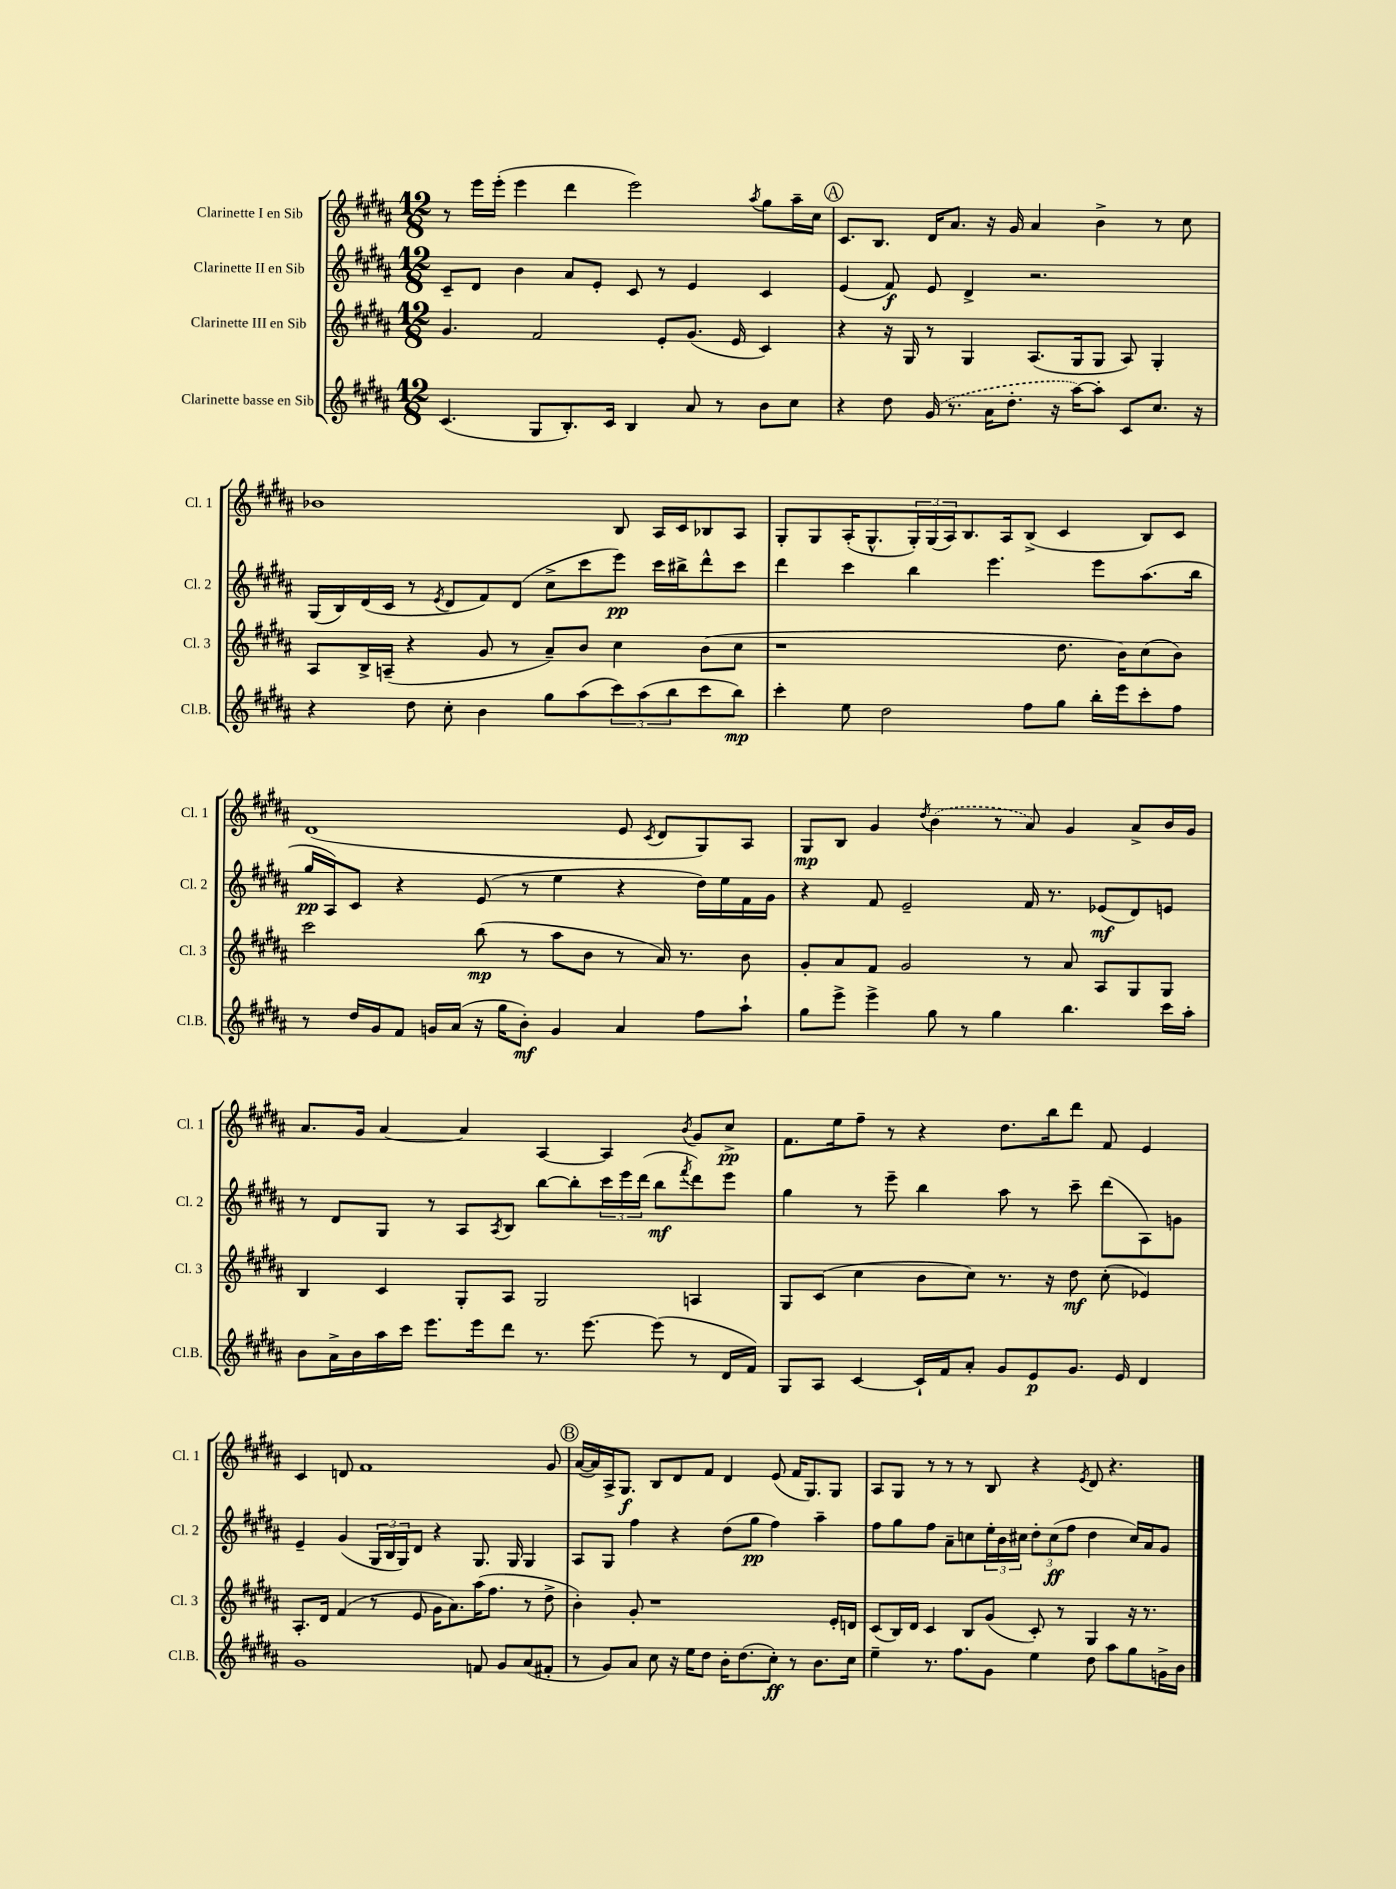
<<
\new StaffGroup <<
\new Staff = "s0" \with { instrumentName = "Clarinette I en Sib" shortInstrumentName = "Cl. 1" } {
    \clef treble \key b \major \numericTimeSignature \time 12/8
    r8 e'''16 e'''16-.( e'''4 dis'''4 e'''2) \acciaccatura { ais''8 } gis''8 ais''16-- cis''16 |
    \mark \markup { \circle "A" } cis'8. b8. dis'16 ais'8. r16 gis'16 ais'4 b'4-> r8 cis''8 |
    bes'1 b8 ais16 cis'16 bes8 ais8 |
    gis8-. gis8 ais16-.( gis8.-^ \tuplet 3/2 { gis16-.) gis16( ais16) } b8. ais16 b8->( cis'4 b8) cis'8 |
    dis'1( e'8 \acciaccatura { cis'8 } dis'8 gis8) ais8 |
    gis8\mp b8 gis'4 \acciaccatura { dis''8 } \once \slurDashed b'4( r8 ais'8) gis'4 ais'8-> b'16 gis'16 |
    ais'8. gis'16 ais'4~ ais'4 ais4~ ais4 \acciaccatura { b'8 } gis'8 cis''8->\pp |
    fis'8. e''16 fis''8-- r8 r4 dis''8. b''16 dis'''8 fis'8 e'4 |
    cis'4 d'8 fis'1 gis'8 |
    \mark \markup { \circle "B" } ais'16~( ais'16) ais16-> gis8.\f b8 dis'8 fis'8 dis'4 e'8( fis'16 gis8.) gis8 |
    ais8 gis8 r8 r8 r8 b8 r4 \acciaccatura { e'8 } dis'8 r4. \bar "|." |
}
\new Staff = "s1" \with { instrumentName = "Clarinette II en Sib" shortInstrumentName = "Cl. 2" } {
    \clef treble \key b \major \numericTimeSignature \time 12/8
    cis'8-- dis'8 b'4 ais'8 e'8-. cis'8 r8 e'4 cis'4 |
    \mark \markup { \circle "A" } e'4( fis'8\f) e'8 dis'4-> r2. |
    gis16( b16) dis'16( cis'16 r8 \acciaccatura { e'8 } dis'8 fis'8) dis'8( cis''8-> cis'''8 e'''8\pp) cis'''16 bis''16-> dis'''8-^ cis'''8 |
    dis'''4 cis'''4 b''4 e'''4. e'''8 ais''8.( b''16 |
    gis''16\pp ais16) cis'8 r4 e'8( r8 e''4 r4 dis''16) e''16 fis'16 gis'16 |
    r4 fis'8 e'2-- fis'16 r8. ees'8\mf( dis'8) e'8 |
    r8 dis'8 gis8 r8 ais8 \acciaccatura { ais8 } b8 b''8~ b''8-. \tuplet 3/2 { cis'''16 e'''16 dis'''16( } b''8\mf \acciaccatura { fis'''8 } dis'''8) e'''8 |
    gis''4 r8 e'''8-- b''4 ais''8 r8 cis'''8-- dis'''8( ais8) g'8 |
    e'4-- gis'4( \tuplet 3/2 { gis16 b16 gis16) } dis'8 r4 gis8. gis16 gis4 |
    \mark \markup { \circle "B" } ais8 gis8 fis''4 r4 dis''8( gis''8\pp fis''4) ais''4-- |
    fis''8 gis''8 fis''8 ais'8-- c''8 \tuplet 3/2 { e''16-. b'16 cis''16 } \tuplet 3/2 { dis''8-. cis''8\ff( fis''8 } dis''4 cis''16) ais'16 gis'8 \bar "|." |
}
\new Staff = "s2" \with { instrumentName = "Clarinette III en Sib" shortInstrumentName = "Cl. 3" } {
    \clef treble \key b \major \numericTimeSignature \time 12/8
    gis'4. fis'2 e'8-. gis'8.( e'16 cis'4) |
    \mark \markup { \circle "A" } r4 r16 gis16 r8 gis4 ais8.( gis16 gis8 ais8) gis4-. |
    ais8 b16-> a16--( r4 gis'8 r8 ais'8--) b'8 cis''4 b'8( cis''8 |
    r1 dis''8. b'16) cis''8( b'8) |
    cis'''2 b''8\mp( r8 ais''8 b'8 r8 ais'16) r8. b'8 |
    gis'8-. ais'8 fis'8 gis'2 r8 ais'8 ais8 gis8 gis8 |
    b4 cis'4 gis8-. ais8 gis2 a4 |
    gis8 cis'8( cis''4 b'8 cis''8) r8. r16 dis''8\mf cis''8-.( ees'4) |
    ais8.-. dis'16 fis'4( r8 e'8 gis'16 ais'8.) ais''16( fis''8. r8 dis''8-> |
    \mark \markup { \circle "B" } b'4-.) gis'8-. r1 e'16-. d'16 |
    cis'8( b16) dis'16 cis'4 b8 gis'8( cis'8-.) r8 gis4 r16 r8. \bar "|." |
}
\new Staff = "s3" \with { instrumentName = "Clarinette basse en Sib" shortInstrumentName = "Cl.B." } {
    \clef treble \key b \major \numericTimeSignature \time 12/8
    cis'4.( gis8 b8.-.) cis'16 b4 ais'8 r8 b'8 cis''8 |
    \mark \markup { \circle "A" } r4 dis''8 \once \slurDashed gis'16( r8. ais'16 dis''8.-. r16 ais''16~) ais''8-. cis'8 cis''8. r16 |
    r4 dis''8 cis''8-. b'4 gis''8 ais''8( \tuplet 3/2 { cis'''8) ais''8( b''8 } cis'''8 b''8\mp) |
    cis'''4-. e''8 dis''2 fis''8 gis''8 b''16-. e'''16 cis'''8-. fis''8 |
    r8 dis''16 gis'16 fis'8 g'16 ais'16( r16 gis''16 b'8-.\mf) g'4 ais'4 fis''8 ais''8-! |
    gis''8 e'''8-> e'''4-> gis''8 r8 gis''4 b''4. cis'''16 ais''16-. |
    b'8 ais'16-> b'16 ais''16 cis'''16 e'''8. e'''16 dis'''8 r8. e'''8.~ e'''8( r8 dis'16 fis'16) |
    gis8 ais8 cis'4~ cis'16-! fis'16 ais'8-. gis'8 e'8\p gis'8. e'16 dis'4 |
    gis'1 f'8 gis'8 ais'8( fis'8-. |
    \mark \markup { \circle "B" } r8 gis'8) ais'8 cis''8 r16 e''16 dis''8 b'16-. dis''8.( cis''8-.\ff) r8 b'8. cis''16 |
    e''4-- r8. fis''8. gis'8 e''4 dis''8 ais''8 gis''8 g'16-> b'16 \bar "|." |
}
>>
>>
\layout { \context { \Score \remove "Bar_number_engraver" } }
